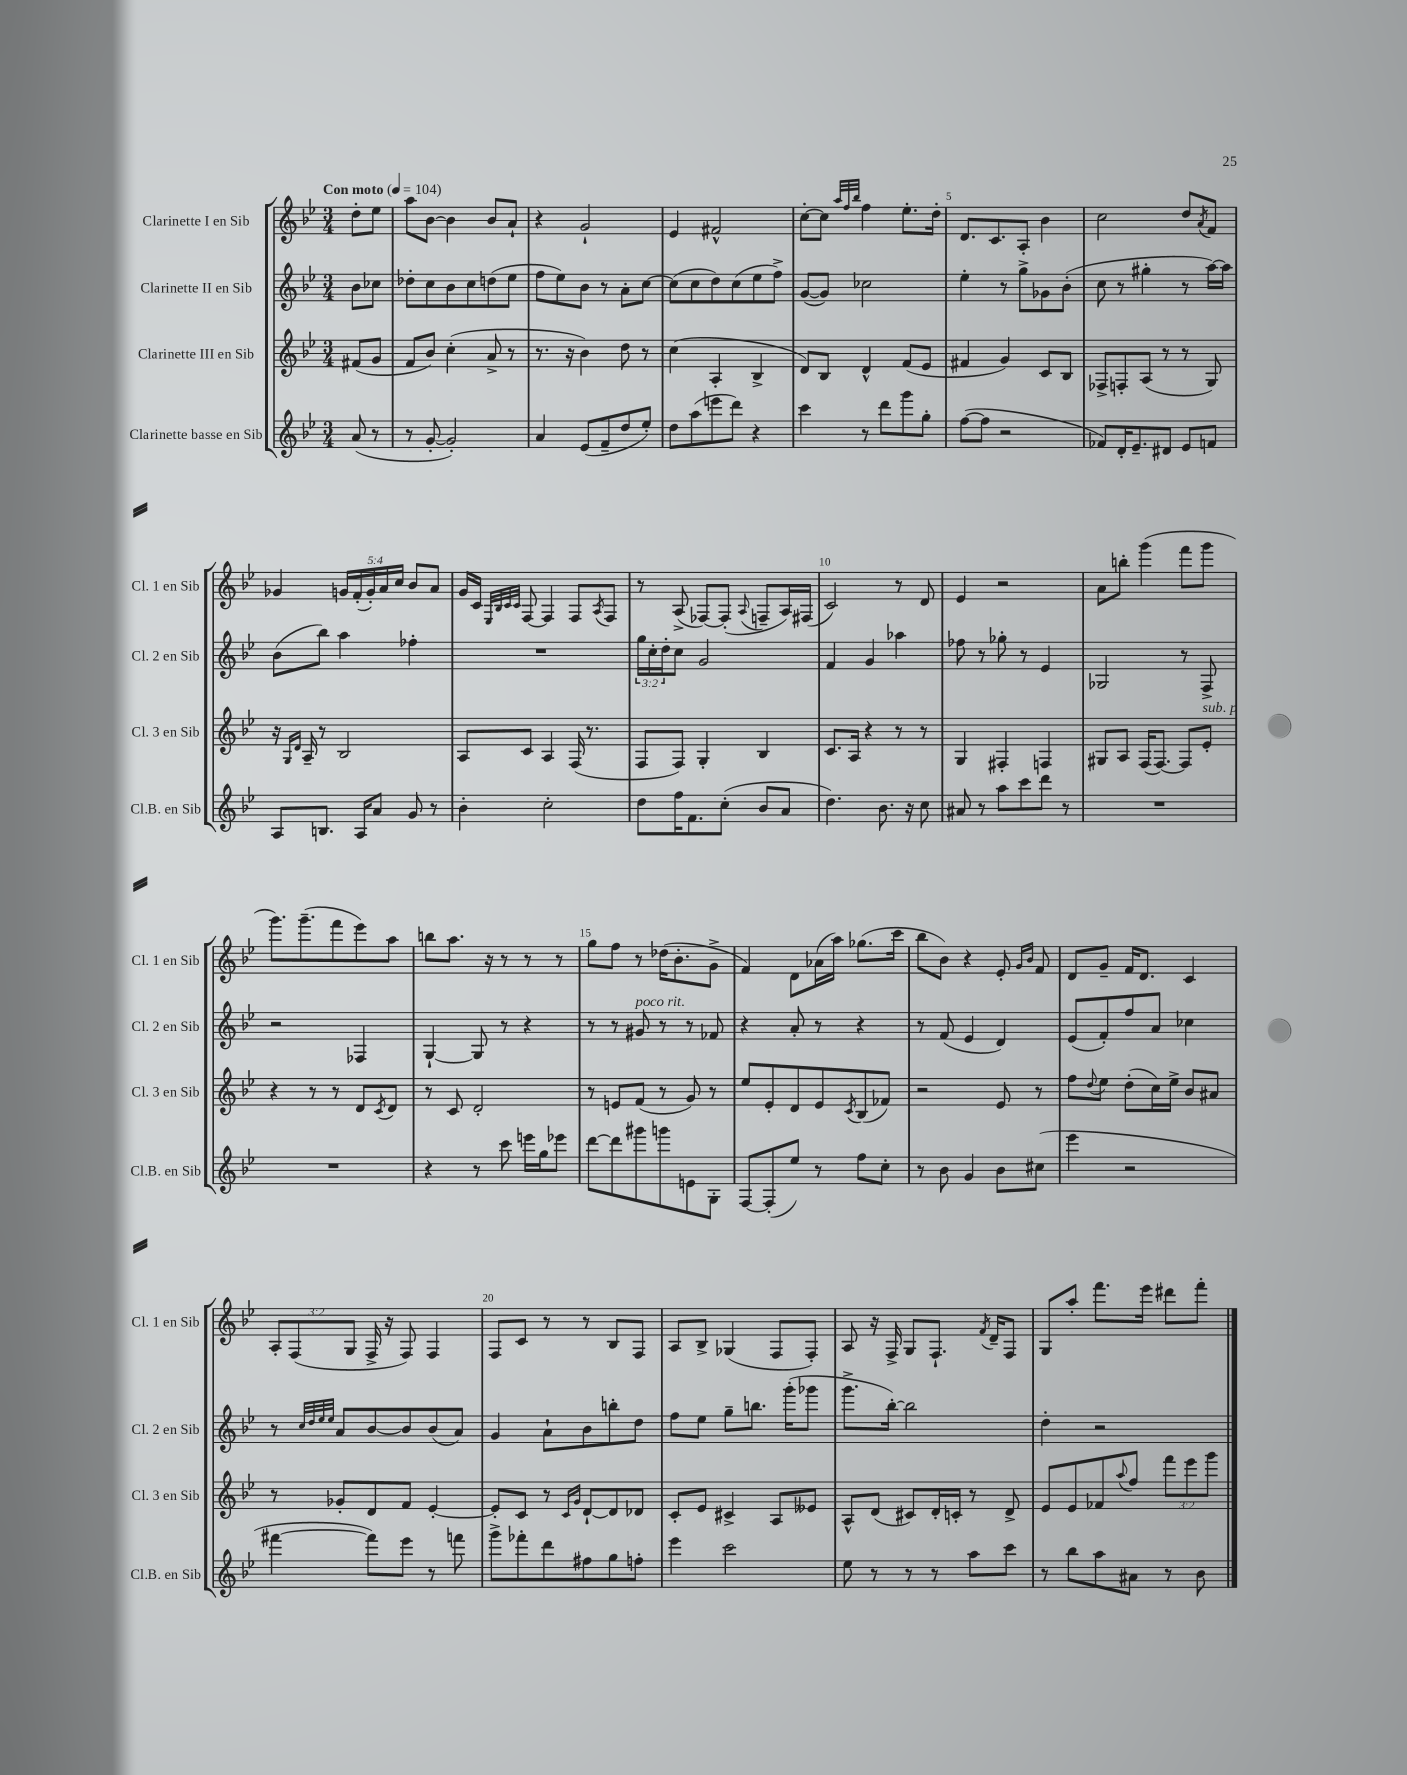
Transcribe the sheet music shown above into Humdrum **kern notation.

**kern	**kern	**kern	**kern
*staff4	*staff3	*staff2	*staff1
*clefG2	*clefG2	*clefG2	*clefG2
*k[b-e-]	*k[b-e-]	*k[b-e-]	*k[b-e-]
*M3/4	*M3/4	*M3/4	*M3/4
*MM104	*MM104	*MM104	*MM104
(8a	(8f#	8b-	8dd'
8r	8g	8cc-	8ee-
=	=	=	=
8r	8f	8dd-'	8aa
[8g'	8b-)	8cc	[8b-
2g'])	(4cc'	8b-	4b-]
.	.	8cc	.
.	8a^	(8dd	8b-
.	8r	8ee-	8a`
=	=	=	=
4a	8.r	8ff	4r
.	.	8ee-)	.
.	16r	.	.
(8e-	4b-)	8b-	2g`
8f~	.	8r	.
8dd	8dd	8a'	.
8ee-')	8r	[8cc	.
=	=	=	=
8dd	(4cc	(8cc]	4e-
(8aa	.	8cc	.
8eee	4A'	8dd)	2f#^^
8ddd)	.	(8cc	.
4r	4B-^	8ee-	.
.	.	8ff^)	.
=	=	=	=
4ccc	8d)	([8g	[8cc'
.	8B-	8g])	8cc]
.	.	.	32qqaa
.	.	.	32qqff
.	.	.	32qqbb-
8r	4d^^	2cc-	4ff
8ddd	.	.	.
8ggg	(8f	.	8.ee-'
8gg'	8e-	.	.
.	.	.	16dd'
=	=	=	=
([8ff	4f#	4ee-'	8.d
8ff]	.	.	.
.	.	.	8.c
2r	4g)	8r	.
.	.	8gg^	8A'
.	8c	8g-	4b-
.	8B-	(8b-'	.
=	=	=	=
8f-)	8F-^	8cc	2cc
16d'	8F'	8r	.
8.e-~	.	.	.
.	(8A	4gg#'	.
8d#	8r	.	.
8e-	8r	8r	8dd
.	.	.	8qa
8f	8G)	[16aa)	8f
.	.	16aa]	.
=	=	=	=
8A	16r	(8b-	4g-
.	16qqG	.	.
.	16qqd	.	.
.	16A~	.	.
8.B	8r	8bb-)	.
.	2B-	4aa	20g
.	.	.	(20f'
16A	.	.	.
.	.	.	20g')
8a	.	.	.
.	.	.	20a
.	.	.	20cc
8g	.	4ff-'	8b-
8r	.	.	8a
=	=	=	=
4b-'	8A	2.r	16g
.	.	.	16c
.	.	.	32qqE-
.	.	.	32qqB-
.	.	.	32qqc
.	.	.	32qqc
.	8c	.	[8F
2cc'	4A	.	4F]
.	(16F	.	8F
.	8.r	.	.
.	.	.	8qA
.	.	.	8F
=	=	=	=
8dd	8F	24gg	8r
.	.	24cc'	.
.	.	24dd'	.
16ff	8F)	8cc	(8A^
8.f	.	.	.
.	4G'	2g	[8F-)
(8cc'	.	.	(8F-']
.	.	.	8qqA
8b-	4B-	.	8F~
8a	.	.	16A)
.	.	.	(16F#
=	=	=	=
4.dd)	8.c	4f	2c)
.	16A	.	.
.	4r	4g	.
8.b-	.	.	.
.	8r	4aa-	8r
16r	.	.	.
8cc	8r	.	8d
=	=	=	=
8a#	4G	8ff-	4e-
8r	.	8r	.
8aa	4F#'	8gg-'	2r
8ccc	.	8r	.
8ddd	4F	4e-	.
8r	.	.	.
=	=	=	=
2.r	8G#	2G-	8a
.	8A	.	8bb'
.	(16F	.	(4ggg
.	[8.F)	.	.
.	8F]	8r	8fff
.	8e-'	8F^	8ggg
=	=	=	=
2.r	4r	2r	8.ggg)
.	.	.	(8.ggg~
.	8r	.	.
.	8r	.	8fff
.	8d	4F-	8eee-)
.	8qc	.	.
.	8d	.	8aa
=	=	=	=
4r	8r	[4G`	8bb
.	8c	.	8.aa
8r	2d'	8G]	.
.	.	.	16r
8ccc	.	8r	8r
16eee	.	4r	8r
16gg	.	.	.
8eee-	.	.	8r
=	=	=	=
[8ddd	8r	8r	8gg
8ddd]	8e	8r	8ff
8ggg#	(8f	8g#	8r
8ggg	8r	8r	(16dd-
.	.	.	8.b-'
8e	8g)	8r	.
8G'	8r	8f-	8g^
=	=	=	=
[8F	8ee-	4r	4f)
(8F']	8e-'	.	.
8ee-)	8d	8a'	8d
8r	8e-	8r	(16a-
.	.	.	16aa)
.	8qc	.	.
8ff	(8B-	4r	(8.gg-
8cc'	8f-)	.	.
.	.	.	16ccc
=	=	=	=
8r	2r	8r	8bb-
8b-	.	(8f	8b-)
4g	.	4e-	4r
8b-	8e-	4d)	8e-'
.	.	.	16qqg
.	.	.	16qqb-
(8cc#	8r	.	8f
=	=	=	=
4eee-	8ff	(8e-	8d
.	8qqdd	.	.
.	8ee-	8f')	8g~
2r	(8dd'	8ff	16f
.	.	.	8.d
.	16cc)	8a	.
.	16ee-^	.	.
.	8b-	4cc-	4c
.	8a#	.	.
=	=	=	=
[4fff#	8r	8r	12A'
.	.	.	(12F
.	.	32qqcc	.
.	.	32qqdd	.
.	.	32qqee-	.
.	.	32qqee-	.
.	8g-'	8a	.
.	.	.	12G
8fff#])	8d	[8b-	16F^
.	.	.	16r
8eee-	8f	8b-]	8F)
8r	[4e-'	(8b-	4F
8fff	.	8a)	.
=	=	=	=
8ggg^	8e-']	4g	8F
8fff-'	8c	.	8c
8ddd	8r	8a`	8r
.	16qqc	.	.
.	16qqg	.	.
8ff#	[8d`	8b-	8r
8gg	8d]	8bb'	8B-
8ff'	8d-	8dd	8F
=	=	=	=
4eee-	8c'	8ff	8A
.	8e-	8ee-	8B-^
2ccc	4c#^	8gg~	(4G-
.	.	8.bb	.
.	8A	.	8F
.	.	(16ggg'	.
.	8e--	8ggg-	8F')
=	=	=	=
8ee-	8A^^	8.ggg^	8A
8r	(8d	.	16r
.	.	[16bb-')	16F^
8r	8c#)	2bb-]	8G
8r	16d'	.	8.F`
.	16c'	.	.
8aa	8r	.	.
.	.	.	8qf
.	.	.	16d~
8ccc	8d^	.	8F
=	=	=	=
8r	8e-	4dd'	8G
8bb-	8e-	.	8aa'
8aa	8f-	2r	8.fff
.	8qqaa	.	.
8a#	8ff	.	.
.	.	.	16eee-
8r	12fff	.	8ddd#
.	12eee-	.	.
8b-	.	.	8fff'
.	12ggg	.	.
==	==	==	==
*-	*-	*-	*-
